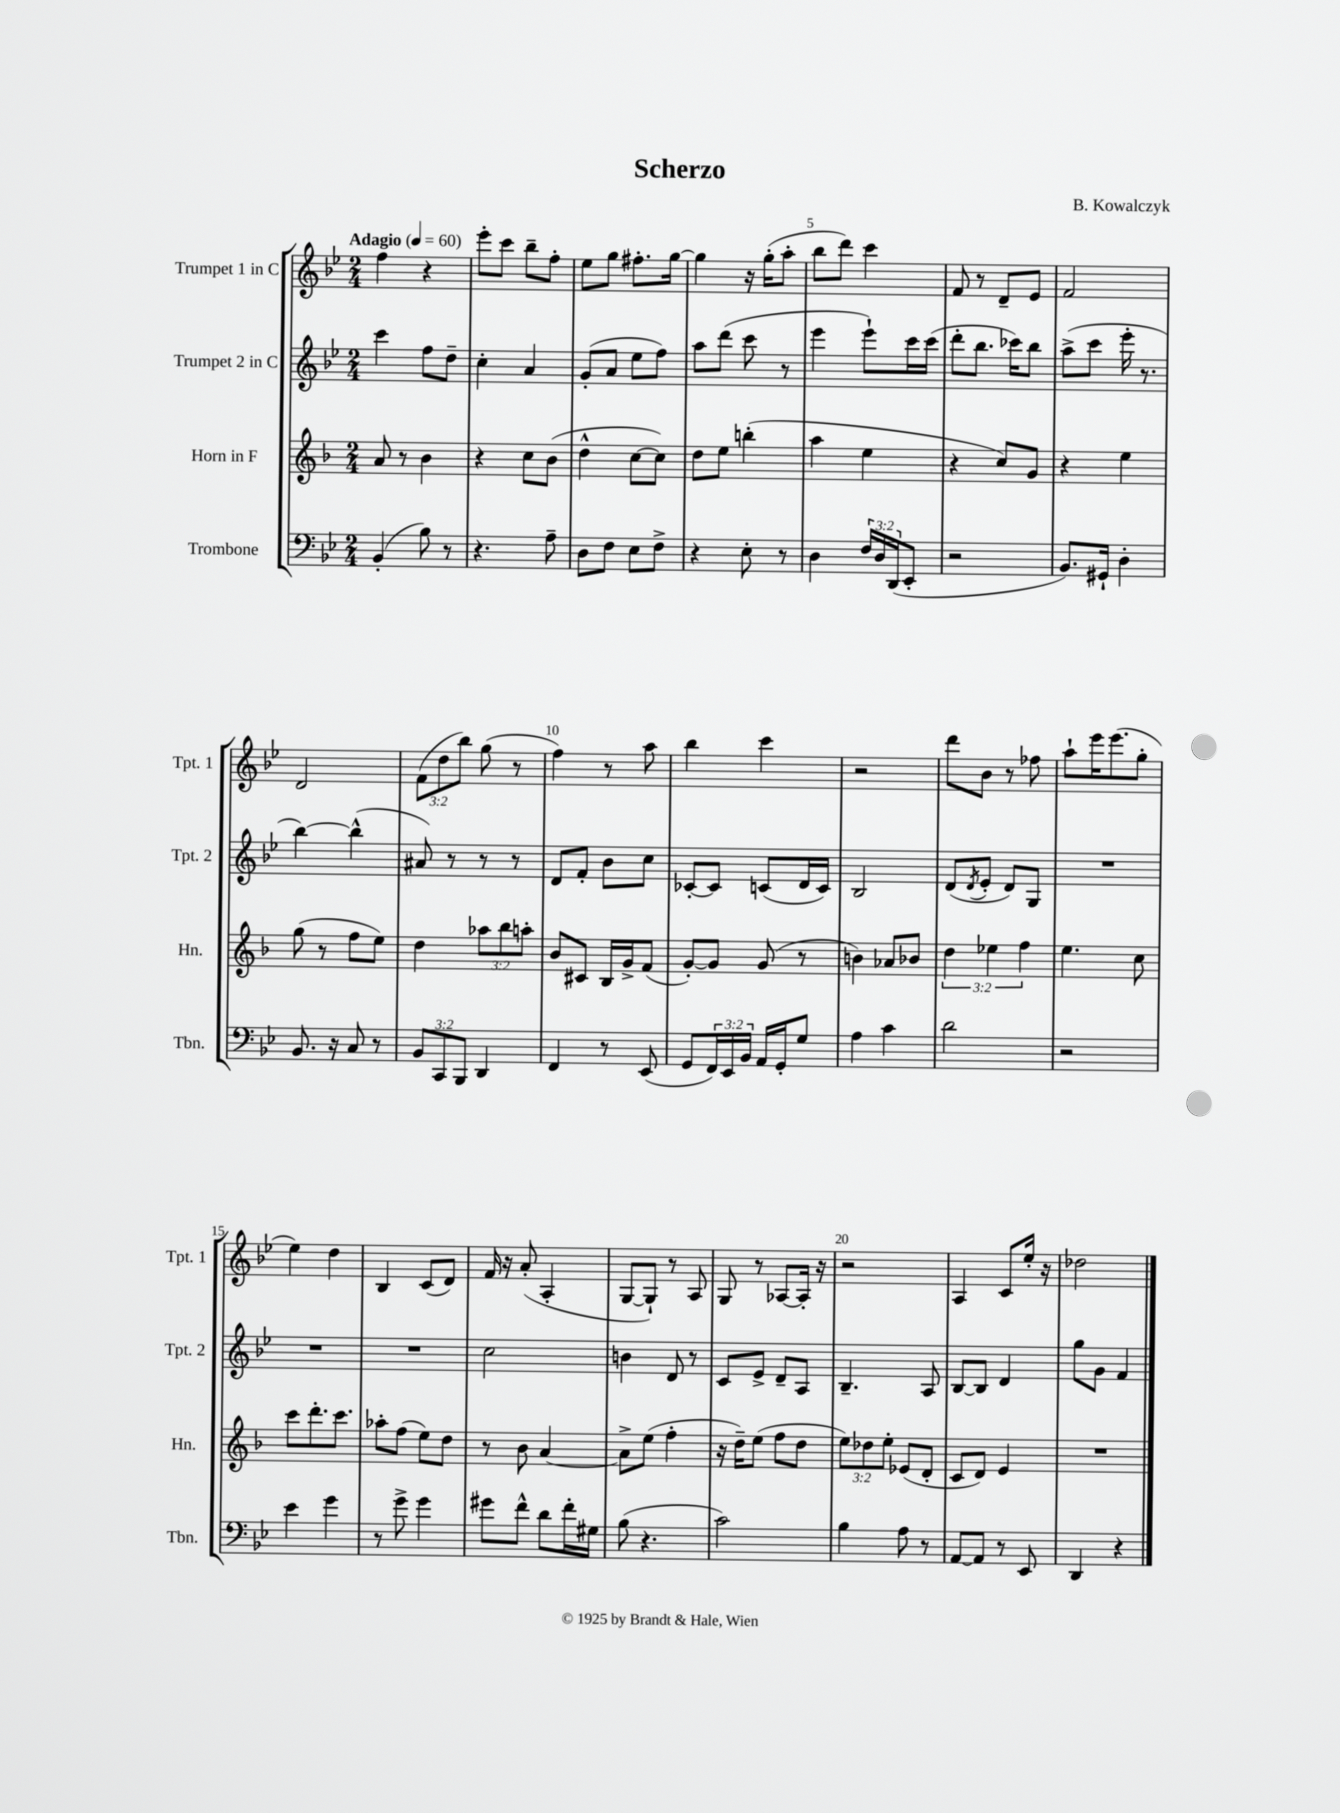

**kern	**kern	**kern	**kern
*part4	*part3	*part2	*part1
*staff4	*staff3	*staff2	*staff1
*I"Trombone	*I"Horn in F	*I"Trumpet 2 in C	*I"Trumpet 1 in C
*I'Tbn.	*I'Hn.	*I'Tpt. 2	*I'Tpt. 1
*clefF4	*clefG2	*clefG2	*clefG2
*k[b-e-]	*k[b-]	*k[b-e-]	*k[b-e-]
*M2/4	*M2/4	*M2/4	*M2/4
*MM60	*MM60	*MM60	*MM60
=1	=1	=1	=1
!	!	!	!LO:TX:a:B:t=Adagio
(4BB-'/	8a/	4ccc\	4ff\
.	8r	.	.
8B-\)	4b-\	8ff\L	4r
8r	.	8dd~\J	.
=2	=2	=2	=2
4.r	4r	4cc'\	8eee-'\L
.	.	.	8ccc\J
.	8cc\L	4a/	8bb-~\L
8A~\	(8b-\J	.	8ff'\J
=3	=3	=3	=3
8D\L	4dd^^\	(8g'/L	8ee-\L
8F\J	.	8a/J	8gg\J
8E-\L	[8cc\L	8ee-\L	8.ff#X'\L
8F^\J	8cc\J])	8ff\J)	.
.	.	.	[16gg\Jk
=4	=4	=4	=4
4r	8dd\L	8aa\L	4gg\]
.	8ee\J	(8ddd\J	.
8E-'\	(4bbn'\	8ccc\	16r
.	.	.	(16gg'\KL
8r	.	8r	8aa'\J
=5	=5	=5	=5
4D\	4aa\	4eee-\	8bb-\L
.	.	.	8ddd\J)
24F/LL	4ee\	8eee-`\L)	4ccc\
24D/	.	.	.
(24DD/J	.	.	.
8EE-'/J	.	16ccc\L	.
.	.	(16ccc\JJ	.
=6	=6	=6	=6
2r	4r	8ddd'\L	8f/
.	.	8.bb-\J	8r
.	8cc/L)	.	8d~/L
.	.	16ccc-X\KL)	.
.	8g/J	8bb-\J	8e-/J
=7	=7	=7	=7
8.BB-/L)	4r	(8aa^\L	2f/
.	.	8ccc\J	.
16GG#X`/Jk	.	.	.
4D'\	4ee\	16eee-'\	.
.	.	8.r	.
!!LO:LB:g=z
=8	=8	=8	=8
8.BB-/	(8gg\	[4bb-\)	2d/
.	8r	.	.
16r	.	.	.
8C/	8ff\L	(4bb-^^\]	.
8r	8ee\J)	.	.
=9	=9	=9	=9
12BB-/L	4dd\	8a#X/)	(12f\L
12CC/	.	.	12dd\
.	.	8r	.
12BBB-/J	.	.	12bb-\J)
4DD/	12aa-X\L	8r	(8gg\
.	12bb-\	.	.
.	.	8r	8r
.	12aan'\J	.	.
=10	=10	=10	=10
4FF/	8b-/L	8d/L	4ff\)
.	8c#X/J	8f'/J	.
8r	16B-/LL	8b-\L	8r
.	16g^/J	.	.
(8EE-/	(8f/J	8cc\J	8aa\
=11	=11	=11	=11
8GG/L	[8g'/L)	[8c-X'/L	4bb-\
24FF/L)	8g/J]	8c-/J]	.
24EE-/	.	.	.
24BB-/JJ	.	.	.
16AA/LL	(8g/	(8cn/L	4ccc\
16GG'/J	.	.	.
8G/J	8r	16d/L	.
.	.	16c/JJ)	.
=12	=12	=12	=12
4A\	4bn\)	2B-/	2r
4c\	8a-X/L	.	.
.	8b-X/J	.	.
=13	=13	=13	=13
2d\	6dd\	(8d/L	8ddd\L
.	.	8qd/	.
.	.	8e-'/J	8b-\J
.	6ee-X\	.	.
.	.	8d/L)	8r
.	6ff\	.	.
.	.	8G/J	8ff-X\
=14	=14	=14	=14
2r	4.ee\	2r	8aa`\L
.	.	.	16eee-\K
.	.	.	(8.eee-\
.	8cc\	.	8gg'\J
!!LO:LB:g=z
=15	=15	=15	=15
4e-\	8ccc\L	2r	4ee-\)
.	8.ddd'\	.	.
4g\	.	.	4dd\
.	8.ccc\J	.	.
=16	=16	=16	=16
8r	8aa-X'\L	2r	4B-/
8g^\	(8ff\J	.	.
4g\	8ee\L)	.	(8c/L
.	8dd\J	.	8d/J)
=17	=17	=17	=17
8g#X\L	8r	2cc\	16f/
.	.	.	16r
8f^^\J	8b-\	.	(8a'/
8d\L	[4a/	.	4A'/
16f'\L	.	.	.
16G#X\JJ	.	.	.
=18	=18	=18	=18
(8B-\	8a^\L]	4bn\	[8G/L
4.r	(8ee\J	.	8G`/J])
.	4ff'\	8d/	8r
.	.	8r	8A/
=19	=19	=19	=19
2c\)	16r	8c/L	8G/
.	16dd~\KL)	.	.
.	(8ee\J	8e-^/J	8r
.	8ff\L	8d~/L	[8A-X/L
.	8dd\J	8A/J	16A-'/Jk]
.	.	.	16r
=20	=20	=20	=20
4B-\	12ee\L)	4.B-~/	2r
.	12dd-X\	.	.
.	12ee'\J	.	.
8A\	(8e-X/L	.	.
8r	8d'/J	8A/	.
=21	=21	=21	=21
[8AA/L	8c/L	[8B-/L	4A/
8AA/J]	8d/J)	8B-/J]	.
8r	4e/	4d/	8c/L
8EE-/	.	.	16ee-'/Jk
.	.	.	16r
=22	=22	=22	=22
4DD/	2r	8gg\L	2dd-X\
.	.	8g\J	.
4r	.	4f/	.
==	==	==	==
*-	*-	*-	*-
